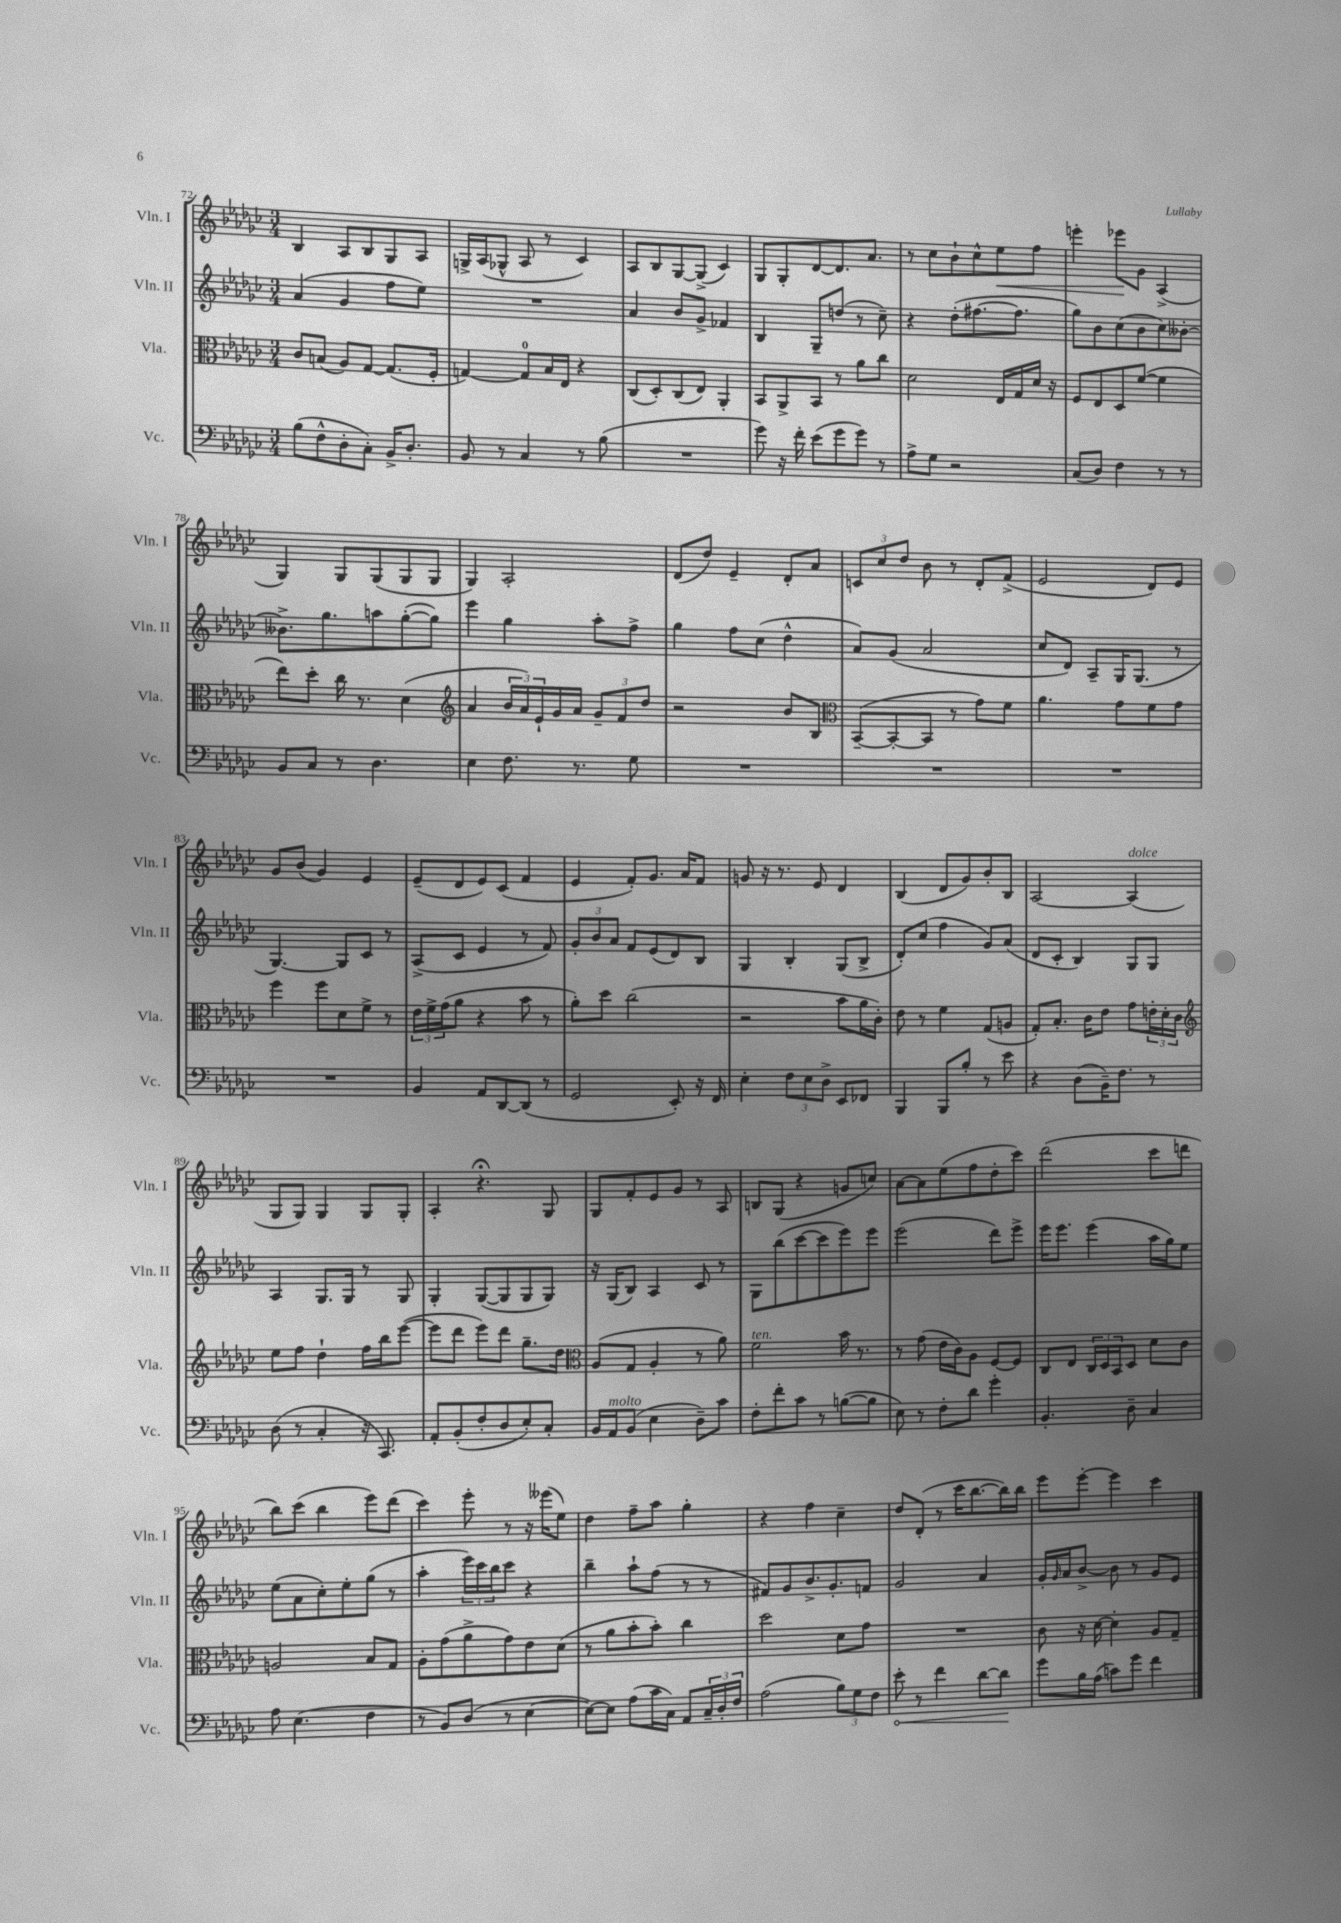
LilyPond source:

<<
\new StaffGroup <<
\new Staff = "s0" \with { instrumentName = "Vln. I" shortInstrumentName = "Vln. I" } {
    \clef treble \key ges \major \numericTimeSignature \time 3/4
    bes4 aes8 bes8 ges8 aes8 |
    g16-> aes16( ges8-^ aes8 r8 ces'4) |
    aes8 bes8 ges8~ ges8->( ces'4) |
    ges8 ges8-. des'8~ des'8. aes'8. |
    r8 ces''8 bes'8-! ces''8-^ ees''8\< f''8 |
    e'''4-. ees'''8\! ges'8 aes4->( |
    ges4) ges8 ges8( ges8 ges8 |
    ges4) aes2-. |
    des'8( des''8) ees'4-- des'8-. aes'8 |
    \tuplet 3/2 { c'8 ces''8 des''8 } bes'8 r8 des'8-. f'8->( |
    ees'2 des'8) ees'8 |
    ges'8 bes'8( ges'4) ees'4 |
    ees'8--( des'8 ees'8) ces'8( f'4 |
    ees'4 f'8-.) ges'8. aes'16 f'8 |
    g'8 r16 r8. ees'8 des'4 |
    bes4( des'8 ges'8) bes'8-. bes8 |
    aes2~ aes4^\markup { \italic "dolce" }( |
    ges8 ges8) ges4 ges8 ges8-. |
    aes4-. r4.\fermata ges8 |
    ges8 f'8-. ees'8 ges'8 r8 aes8 |
    b8 ges8( r4 g'8 c''8) |
    aes'8~ aes'8 ees''8( f''8 des''8-. ces'''8) |
    des'''2( ces'''8 d'''8 |
    bes''8) ces'''8( bes''4 ees'''8) des'''8( |
    ces'''4) ees'''8-. r8 r16 eeses'''16( ees''8) |
    des''4 f''8-- aes''8 ges''4-. |
    r4 f''4 ces''4-- |
    des''8 des'8-.( r8 ces'''16 bes''8.~ bes''16) bes''16 |
    ees'''8 ees'''8~-. ees'''4 ces'''4 \bar "|." |
}
\new Staff = "s1" \with { instrumentName = "Vln. II" shortInstrumentName = "Vln. II" } {
    \clef treble \key ges \major \numericTimeSignature \time 3/4
    aes'4( ges'4 f''8 ees''8) |
    R2. |
    aes'4 bes'8 ges'8-> fes'4 |
    bes4 ges8-- d''8( r8 ces''8--) |
    r4 des''8-.( fis''8.~ fis''8. |
    ges''8) bes'8 ces''8( bes'8 ces''8) beses'8~-. |
    beses'8.-> ges''8. a''8 ges''8~-.( ges''8) |
    ees'''4 ges''4 aes''8-. f''8-> |
    ges''4 f''8 ces''8( des''4-^ |
    aes'8) ges'8( aes'2 |
    ces''8 des'8) aes8-- ges16 ges8.( r8 |
    ges4.~) ges8 ces'8 r8 |
    aes8->( ces'8 ees'4 r8 f'8) |
    \tuplet 3/2 { ges'8-. bes'8 aes'8 } f'8 ees'8( des'8) bes8 |
    ges4 bes4-. ges8( bes8-> |
    des'8-.) ces''8( f''4 ges'8) aes'8( |
    des'8 ces'8-. bes4) ges8 ges8 |
    aes4 ges8. ges16 r8 ges8 |
    ges4-. ges8~( ges8 ges8 ges8) |
    r16 ges16( bes8) aes4 ces'8 r8 |
    ges8 bes''8( ces'''8~ ces'''8 ees'''8) ees'''8 |
    ees'''2( des'''8) ees'''8-> |
    ees'''16 ees'''8. ees'''4( aes''16 ges''16) ees''8 |
    ees''8( aes'8 ces''8-.) ees''8-. ges''8( r8 |
    aes''4-. \tuplet 3/2 { ees'''16) ces'''16 bes''16 } ces'''8 r4 |
    bes''4-- aes''8-! f''8( r8 r8 |
    fis'8) ges'8 bes'8.-> ges'8.-. f'8 |
    ges'2 aes'4 |
    ges'16-. \grace { ges'16 } aes'16 bes'8~-> bes'8 r8 ges'8 ees'8 \bar "|." |
}
\new Staff = "s2" \with { instrumentName = "Vla." shortInstrumentName = "Vla." } {
    \clef alto \key ges \major \numericTimeSignature \time 3/4
    ces'8 b8( aes8) ges8~ ges8.( f16-. |
    g4~) g8-0 bes16 ees16 r4 |
    ces8( des8-.) ces8( ees8) aes,4-. |
    bes,8 aes,8-> bes,8 r8 aes'8 ces''8 |
    des'2 ees16 ges16 des'16 r16 |
    f8 ees8 des8 f'8~( f'4 |
    ees''8) des''8-. ces''16 r8. des'4( |
    \clef treble aes'4 \tuplet 3/2 { bes'16 aes'16) ees'16-! } ges'16 aes'16 \tuplet 3/2 { ges'8-- f'8 des''8 } |
    r2 bes'8 bes8 |
    \clef alto bes,8~--( bes,8~-. bes,8 r8 ges'8) f'8 |
    aes'4. ges'8 f'8 ges'8 |
    f''4 f''8 des'8 f'8-> r8 |
    \tuplet 3/2 { ees'16 f'16-> ges'16( } aes'8 r4 bes'8 r8 |
    aes'8-.) des''8 ces''2( |
    r2 bes'8 aes'16 ces'16-.) |
    ees'8 r8 f'4 ges8( a8 |
    ges8-.) bes8.-. ces'16 ees'8 ges'8 \tuplet 3/2 { e'16-. des'16-. ces'16 } |
    \clef treble ees''8 f''8 des''4-! f''16 bes''16 ees'''8~( |
    ees'''8 des'''8 ees'''8) des'''8 ges''8.-- des''16 |
    \clef alto aes8( ges8 aes4-. r8 aes'8) |
    f'2^\markup { \italic "ten." } bes'16 r8. |
    r8 ges'8( ees'16 ces'16) aes8 f8~ f8 |
    ces8 ees8 \tuplet 3/2 { ces16 des16 bes,16 } des8 des'8 ces'8 |
    a2 bes8 ges8 |
    aes8-. ges'8( aes'8-> ges'8) ees'8 des'8( |
    r8 aes'8 bes'8-. bes'8-.) ces''4 |
    des''2 des'8 ges'8 |
    R2. |
    ces'8 r16 des'16~ des'4-. aes8 ges8-- \bar "|." |
}
\new Staff = "s3" \with { instrumentName = "Vc." shortInstrumentName = "Vc." } {
    \clef bass \key ges \major \numericTimeSignature \time 3/4
    bes8( f8-^ des8-. ces8-.) bes,16-> des8.-. |
    bes,8 r8 ces4 r8 bes8( |
    R2. |
    ges'8) r16 f'16-. ees'8( ges'8 ges'8) r8 |
    aes8-> ges8 r2 |
    ces8( des8) f4 r8 r8 |
    bes,8 ces8 r8 des4. |
    ees4 f8. r8. ges8 |
    R2. |
    R2. |
    R2. |
    R2. |
    bes,4 aes,8 des,8~ des,8( r8 |
    ges,2 ees,8-.) r16 f,16 |
    ees4-. \tuplet 3/2 { f8 ees8 des8-> } ees,8 fes,8 |
    bes,,4 bes,,8 bes8-. r8 ees'8 |
    r4 des8( bes,16--) f8. r8 |
    des8( r8 ces4-. r16 ces,8.) |
    aes,8-. bes,8-.( f8-. des8 ees8-.) ces8-. |
    bes,16 aes,16^\markup { \italic "molto" } bes,8( ees4 des8--) ces'8 |
    f8-. f'8-. ces'8 r8 b8~( b8 |
    ees8) r8 f8-. des'8 ges'4-. |
    bes,4.-. des8-- ces4 |
    aes8 ees4.( f4 |
    r8 bes,8) des8( r8 ees4~ |
    ees8~) ees8 aes8( ces'16 ces16) aes,8 \tuplet 3/2 { ces16-- des16-. f16 } |
    aes2( \tuplet 3/2 { bes8) ges8 f8 } |
    \once \override Hairpin.circled-tip = ##t ees'8-.\< r8 f'4 des'8~ des'8\! |
    ges'8 bes16 aes16( c'8) ges'8 f'4 \bar "|." |
}
>>
>>
\layout { \context { \Score currentBarNumber = #72 } }
